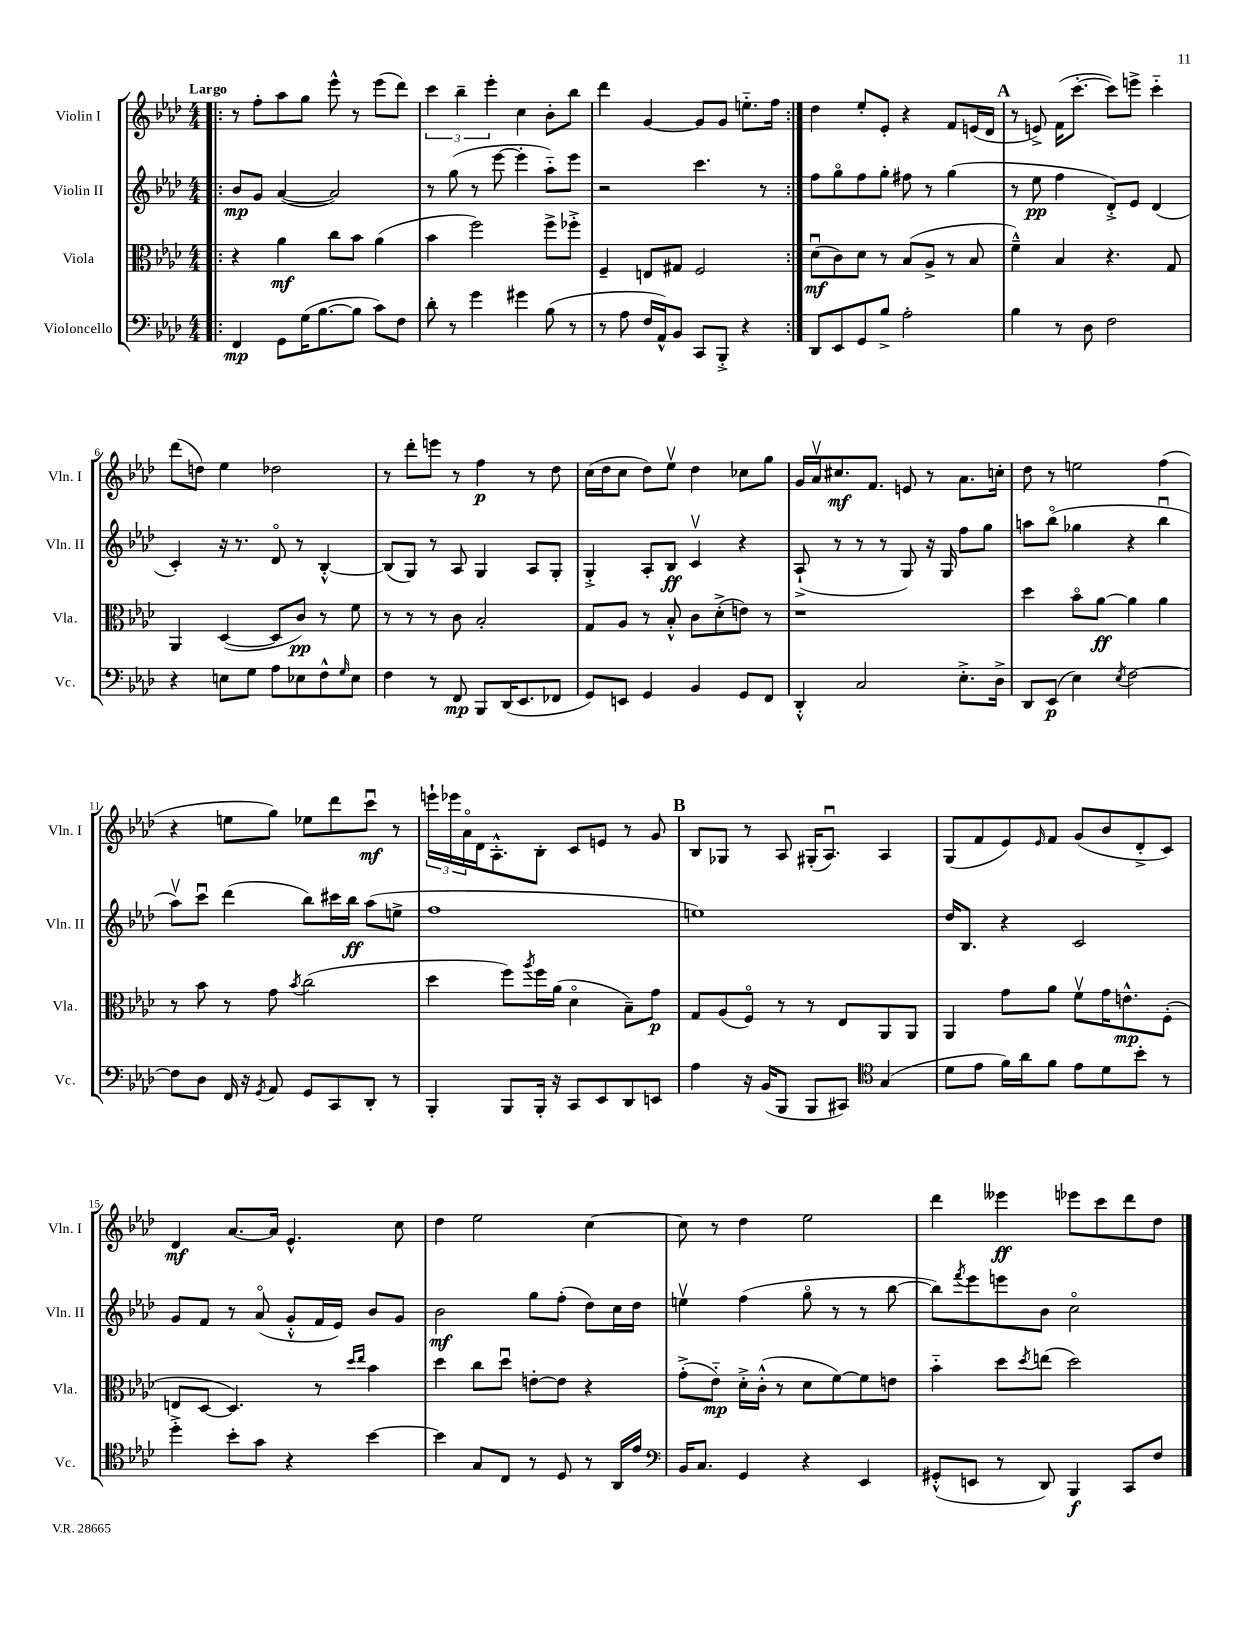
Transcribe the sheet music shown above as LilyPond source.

<<
\new StaffGroup <<
\new Staff = "s0" \with { instrumentName = "Violin I" shortInstrumentName = "Vln. I" } {
    \clef treble \key aes \major \numericTimeSignature \time 4/4 \tempo "Largo"
    \repeat volta 2 { \bar ".|:" r8 f''8-. aes''8 g''8 ees'''8-^ r8 ees'''8( des'''8) |
    \tuplet 3/2 { c'''4 bes''4-- ees'''4-. } c''4 bes'8-. bes''8 |
    des'''4 g'4~ g'8 g'8 e''8.-_ f''16 | }
    des''4 ees''8-. ees'8-. r4 f'8 e'16( des'16 |
    \mark \markup { \bold "A" } r8 e'8->) f'16( c'''8.~-. c'''8) e'''8-> c'''4-_ |
    des'''8( d''8) ees''4 des''2 |
    r8 des'''8-. e'''8 r8 f''4\p r8 des''8 |
    c''16( des''16 c''8 des''8) ees''8\upbow des''4 ces''8 g''8 |
    g'16 aes'16\upbow cis''8.\mf f'8. e'8 r8 aes'8. c''16-. |
    des''8 r8 e''2 f''4( |
    r4 e''8 g''8) ees''8 des'''8 c'''8\downbow\mf r8 |
    \tuplet 3/2 { e'''16-! ees'''16 aes'16\flageolet } des'16 aes8.-.-^ bes8-. c'8 e'8 r8 g'8 |
    \mark \markup { \bold "B" } bes8 ges8 r8 aes8 gis16-.( aes8.\downbow) aes4 |
    g8( f'8 ees'8) \grace { ees'16 } f'8 g'8( bes'8 des'8-.-> c'8) |
    des'4\mf aes'8.~ aes'16 ees'4.-^ c''8 |
    des''4 ees''2 c''4~ |
    c''8 r8 des''4 ees''2 |
    des'''4 eeses'''4\ff ees'''8 c'''8 des'''8 des''8 \bar "|." |
}
\new Staff = "s1" \with { instrumentName = "Violin II" shortInstrumentName = "Vln. II" } {
    \clef treble \key aes \major \numericTimeSignature \time 4/4
    \repeat volta 2 { \bar ".|:" bes'8\mp g'8 aes'4~( aes'2) |
    r8 g''8( r8 ees'''8~ ees'''4-. aes''8-_) ees'''8 |
    r2 c'''4. r8 | }
    f''8 g''8\flageolet f''8 g''8-. fis''8 r8 g''4( |
    \mark \markup { \bold "A" } r8 ees''8\pp f''4 des'8-.->) ees'8 des'4( |
    c'4-.) r16 r8. des'8\flageolet r8 bes4~-.-^ |
    bes8( g8) r8 aes8 g4 aes8 g8-. |
    g4-.-> aes8-. bes8\ff c'4\upbow r4 |
    aes8-!->( r8 r8 r8 g8) r16 g16 f''8 g''8 |
    a''8 bes''8\flageolet( ges''4 r4 bes''4\downbow |
    aes''8\upbow) c'''8\downbow des'''4( bes''8) cis'''16 bes''16\ff aes''8( e''8-> |
    f''1 |
    \mark \markup { \bold "B" } e''1) |
    des''16 bes8. r4 c'2 |
    g'8 f'8 r8 aes'8\flageolet( g'8-.-^ f'16 ees'16) bes'8 g'8 |
    bes'2\mf g''8 f''8-.( des''8) c''16 des''16 |
    e''4\upbow f''4( g''8\flageolet r8 r8 bes''8~ |
    bes''8) \acciaccatura { f'''8 } ees'''8 e'''8 bes'8 c''2\flageolet \bar "|." |
}
\new Staff = "s2" \with { instrumentName = "Viola" shortInstrumentName = "Vla." } {
    \clef alto \key aes \major \numericTimeSignature \time 4/4
    \repeat volta 2 { \bar ".|:" r4 aes'4\mf c''8 bes'8 aes'4( |
    bes'4 f''2) f''8-> fes''8-.-> |
    f4-- e8 gis8 f2 | }
    des'8\downbow\mf( c'8) des'8 r8 bes8( aes8-> r8 bes8 |
    \mark \markup { \bold "A" } f'4---^) bes4 r4. g8 |
    aes,4 des4~( des8 c'8\pp) r8 f'8 |
    r8 r8 r8 c'8 bes2-. |
    g8 aes8 r8 bes8-.-^ c'8 des'8-.->( e'8) r8 |
    r1 |
    des''4 bes'8\flageolet aes'8~\ff aes'4 aes'4 |
    r8 bes'8 r8 g'8 \acciaccatura { bes'8 } c''2( |
    des''4 f''8) \acciaccatura { aes''8 } f''16 aes'16( des'4\flageolet bes8--) g'8\p |
    \mark \markup { \bold "B" } g8 aes8( f8\flageolet) r8 r8 ees8 aes,8 aes,8 |
    aes,4 g'8 aes'8 f'8\upbow g'16 e'8.-^\mp f8-.( |
    e8 des8~ des4.) r8 \grace { des''16 ees''16 } bes'4 |
    des''4 c''8 des''8\downbow e'8~-. e'8 r4 |
    g'8-.->( ees'8-_\mp) des'16-.-> c'16-.-^( r8 des'8 f'8~) f'8 e'8 |
    bes'4-_ des''8 \acciaccatura { des''8 } e''8( des''2) \bar "|." |
}
\new Staff = "s3" \with { instrumentName = "Violoncello" shortInstrumentName = "Vc." } {
    \clef bass \key aes \major \numericTimeSignature \time 4/4
    \repeat volta 2 { \bar ".|:" f,4\mp g,8 g16( bes8.~ bes8 c'8) f8 |
    des'8-. r8 g'4 gis'4 bes8( r8 |
    r8 aes8 f16 aes,16-^) bes,8 c,8 bes,,8-.-> r4 | }
    des,8 ees,8 g,8 bes8-> aes2-. |
    \mark \markup { \bold "A" } bes4 r8 des8 f2 |
    r4 e8 g8 aes8 ees8 f8-^ \grace { g16 } ees8 |
    f4 r8 f,8\mp bes,,8 des,16( ees,8. fes,8 |
    g,8) e,8 g,4 bes,4 g,8 f,8 |
    des,4-.-^ c2 ees8.-.-> des16-> |
    des,8 ees,8\p( ees4) \acciaccatura { ees8 } f2~ |
    f8 des8 f,16 r16 \acciaccatura { g,8 } aes,8 g,8 c,8 des,8-. r8 |
    bes,,4-. bes,,8 bes,,16-. r16 c,8 ees,8 des,8 e,8 |
    \mark \markup { \bold "B" } aes4 r16 bes,16( bes,,8 bes,,8 cis,8) \clef tenor g4( |
    des'8 ees'8 f'16) aes'16 f'8 ees'8 des'8 bes'8-. r8 |
    des''4-.-> bes'8-. g'8 r4 bes'4~ |
    bes'4 g8 c8 r8 des8 r8 aes,16 ees'16 |
    \clef bass bes,16 c8. g,4 r4 ees,4 |
    gis,8-.-^( e,8 r8 des,8) bes,,4\f c,8 f8 \bar "|." |
}
>>
>>
